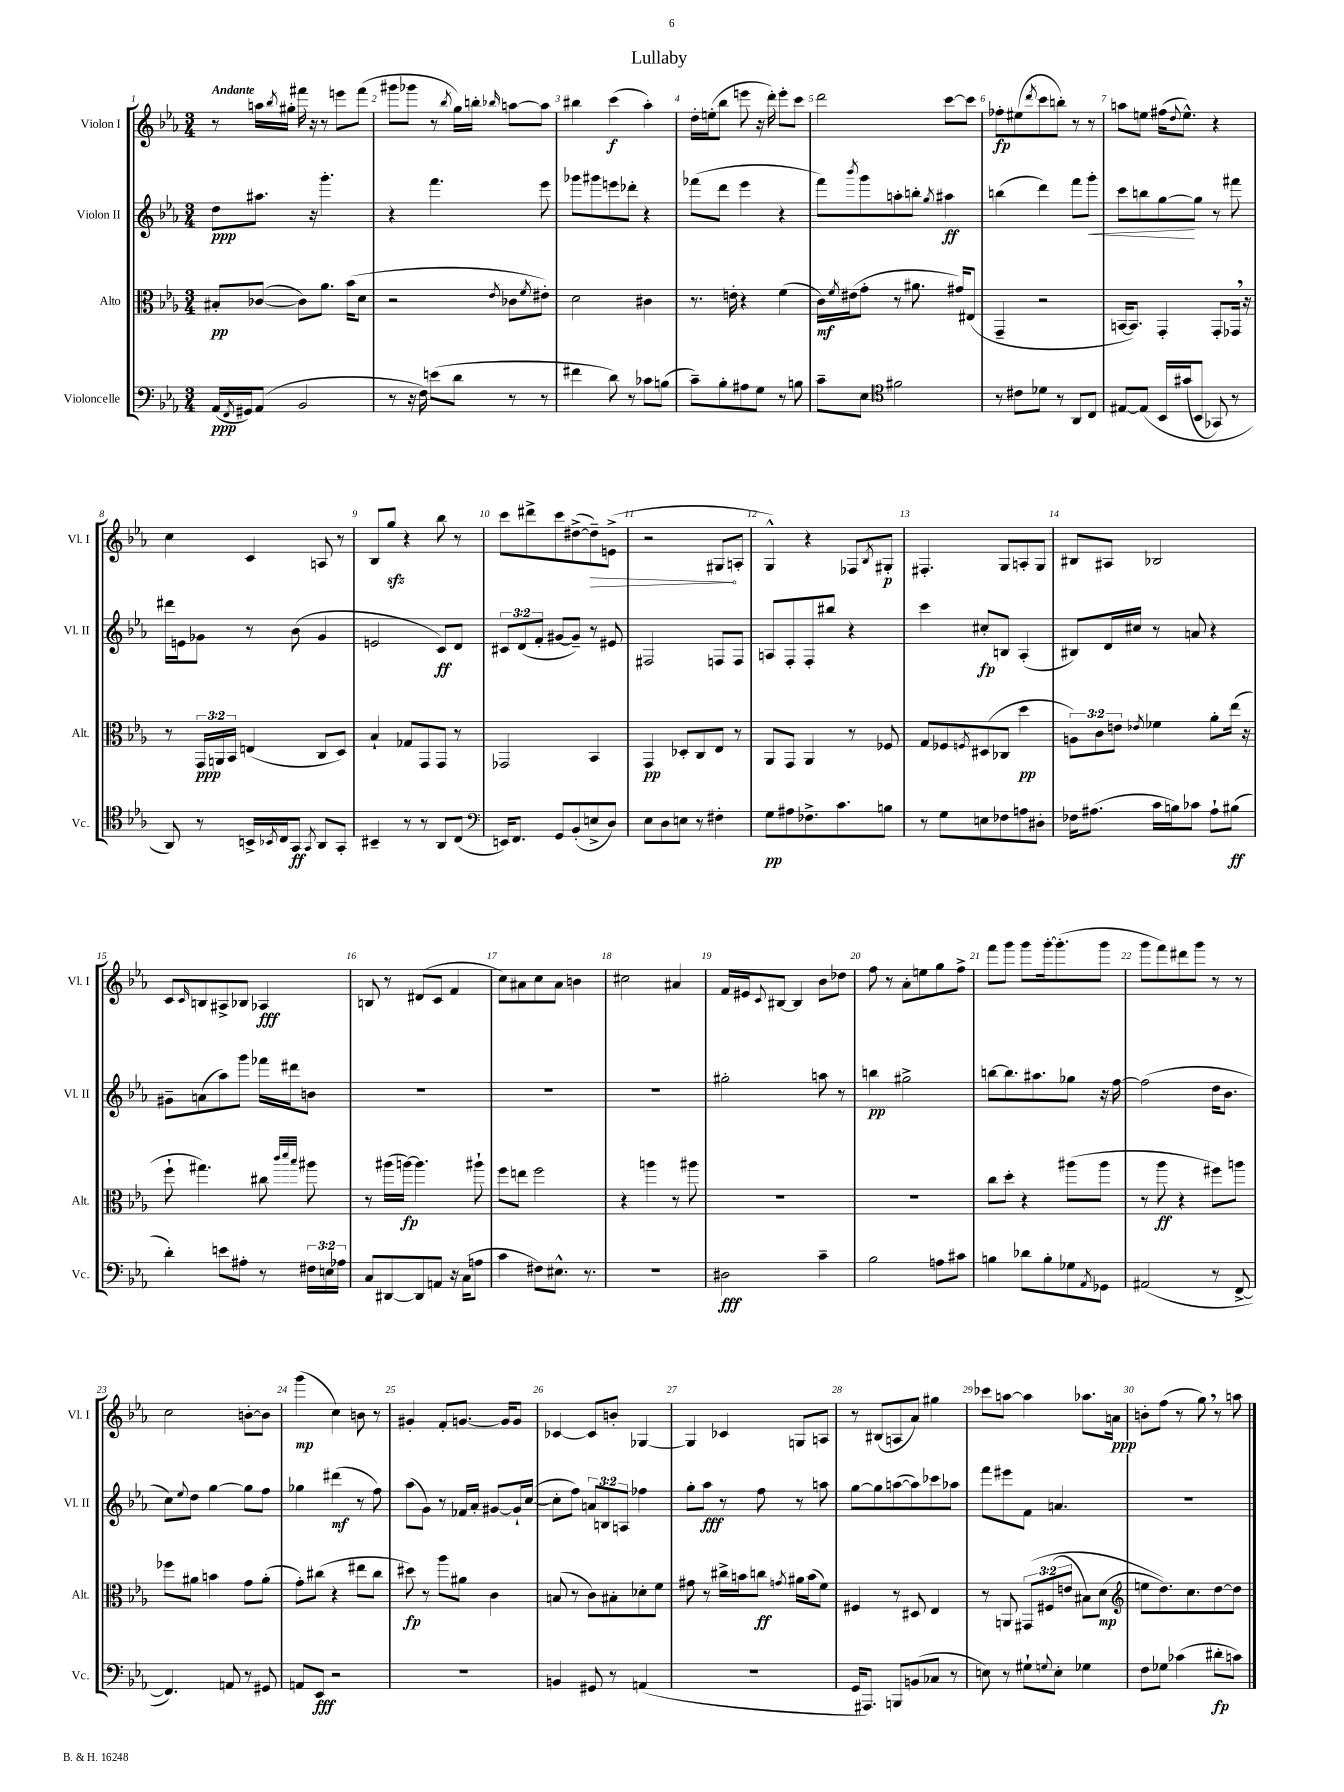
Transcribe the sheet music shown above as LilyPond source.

\header { title = "Lullaby" }
<<
\new StaffGroup <<
\new Staff = "s0" \with { instrumentName = "Violon I" shortInstrumentName = "Vl. I" } {
    \clef treble \key ees \major \numericTimeSignature \time 3/4 \tempo "Andante"
    r8 a''16 \acciaccatura { bes''8 } gis''16-. fis'''16 r16 r8 e'''8 fis'''8( |
    gis'''8 ges'''8 r8 \acciaccatura { bes''8 } g''16) b''16-. \grace { bes''16 } a''8~ a''8 |
    bis''4 c'''4\f( aes''4-.) |
    d''16-. e''16-.( bes''8 e'''8 r16 d'''16-.) e'''8-. c'''8 |
    d'''2 c'''8~ c'''8 |
    fes''8-.\fp eis''8( \acciaccatura { d'''8 } c'''8 b''8-.) r8 r8 |
    a''8 e''8 fis''16( \appoggiatura { d''8 } e''8.-^) r4 |
    c''4 c'4 a8 r8 |
    bes8 g''8\sfz r4 bes''8 r8 |
    c'''8 dis'''8-> c'''8 dis''8~->( \once \override Hairpin.circled-tip = ##t dis''8--\>) e'8->( |
    r2 gis8\! a8-. |
    g4-^) r4 fes8 \acciaccatura { bes8 } gis8-.\p |
    fis4.-. g8 a8-. g8 |
    bis8 ais8 bes2 |
    c'8 \grace { c'16 } b8 ais8-> bes8 aes4\fff |
    b8 r8 dis'8( c'8 f'4 |
    c''8) ais'8 c''8 ais'8 b'4 |
    cis''2 ais'4 |
    f'16 eis'16 \appoggiatura { c'8 } bis8~ bis4 bes'8 des''8 |
    f''8 r8 aes'8-. e''8 g''8 f''8-> |
    f'''8 g'''8 g'''8 g'''16~-. g'''8.-.( g'''8 |
    g'''8 f'''8) dis'''8 g'''8 r8 r8 |
    c''2 b'8~-. b'8 |
    g'''4\mp( c''4) b'8 r8 |
    gis'4-. f'8-. g'8.~ g'16 g'8 |
    ces'4~ ces'8 b'8-. ges4~ |
    ges4 ces'4 g8 a8 |
    r8 bis8( a8 aes'8) gis''4 |
    ces'''8 a''8~ a''4 aes''8. a'16\ppp |
    b'8-. f''8( r8 g''8) \breathe r8 a''8 \bar "|." |
}
\new Staff = "s1" \with { instrumentName = "Violon II" shortInstrumentName = "Vl. II" } {
    \clef treble \key ees \major \numericTimeSignature \time 3/4 \override Staff.TupletNumber.text = #tuplet-number::calc-fraction-text
    d''8\ppp ais''8. r16 g'''4.-. |
    r4 f'''4. ees'''8 |
    ges'''8 gis'''8 e'''8 des'''8-. r4 |
    fes'''8( d'''8 ees'''4 r4 |
    f'''8) \acciaccatura { bes'''8 } g'''8 a''8-. b''8-. \acciaccatura { g''8 } ais''4\ff |
    b''4( d'''4) f'''8 g'''8-.\< |
    c'''8 b''8 g''8~\! g''8 r8 fis'''8 |
    dis'''16 e'16 ges'8 r8 bes'8( ges'4 |
    e'2 c'8\ff) d'8 |
    \tuplet 3/2 { cis'8 d'8( f'8-. } gis'8~ gis'8--) r8 eis'8 |
    fis2 f8 f8 |
    a8 f8-. f8-. bis''8 r4 |
    c'''4 cis''8-.\fp b8 aes4-.( |
    bis8) d'16 cis''16 r8 a'8 r4 |
    gis'8-- a'8( aes''8) g'''8 fes'''16 dis'''16 b'8 |
    R2. |
    R2. |
    R2. |
    gis''2-. a''8 r8 |
    b''4\pp gis''2-> |
    b''8~ b''8. ais''8. ges''8 r16 f''16~ |
    f''2( d''16 bes'8. |
    c''8) \appoggiatura { ees''8 } d''8 g''4~ g''8 f''8 |
    ges''4 dis'''4\mf( r8 f''8) |
    aes''8( g'8) r8 fes'16 aes'16-. gis'8~ gis'16-! c''16~( |
    c''8-. f''8) \tuplet 3/2 { a'8 b8 a8 } fes''4 |
    g''8-. aes''8\fff r8 f''8 r8 a''8 |
    g''8~ g''8 a''8~( a''8) ces'''8 aes''8 |
    f'''8 eis'''8 f'8 a'4. |
    R2. \bar "|." |
}
\new Staff = "s2" \with { instrumentName = "Alto" shortInstrumentName = "Alt." } {
    \clef alto \key ees \major \numericTimeSignature \time 3/4 \override Staff.TupletNumber.text = #tuplet-number::calc-fraction-text
    bis8-.\pp ces'8~( ces'8) aes'8. bes'16( d'8 |
    r2 \acciaccatura { ees'8 } ces'8 \acciaccatura { f'8 } eis'8-.) |
    d'2 cis'4 |
    r8. e'16-. r4 f'4( |
    c'16\mf) \acciaccatura { f'8 } eis'16( g'8-. r8 ais'8. gis'16) eis8( |
    g,4-- r2 |
    b,16~ b,8.) g,4-. g,8-. ges,16 \breathe r16 |
    r8 \tuplet 3/2 { g,16\ppp a,16 bes,16 } e4( c8 d8) |
    bes4-! ges8 g,8 g,8 r8 |
    ges,2 bes,4 |
    g,4\pp des8-. c8 ees8 r8 |
    aes,8 g,8 aes,4 r8 fes8 |
    g8 fes8 \acciaccatura { f8 } dis8( ces8 d''4\pp |
    \tuplet 3/2 { a8) c'8 e'8 } \acciaccatura { ees'8 } fes'4 aes'8-. ees''16( r16 |
    f''8-! gis''4.) cis''8 \grace { c'''32 d'''32 bes''32 } ais''8 |
    r8 ais''16( a''16~\fp) a''4. ais''8-! |
    f''8 e''8 f''2 |
    r4 a''4 r8 ais''8 |
    R2. |
    R2. |
    c''8 d''8-. r4 ais''8( ais''8 |
    r8 aes''8\ff r4 fis''8) a''8 |
    fes''8 ais'8 b'4 g'8 ais'8-.( |
    g'8-.) cis''8( r4 eis''8 cis''8 |
    dis''8\fp) r8 aes''8 ais'8 c'4 |
    b8( r8 c'8) bis8-. des'8-. f'8 |
    gis'8 r8 cis''16-> b'16 c''8\ff \acciaccatura { g'8 } ais'16 b'16( f'8) |
    fis4 r8 dis8 ees4 |
    r8 a,8 \tuplet 3/2 { gis,8\( fis8( e'8 } bis8) d'8\mp( |
    \clef treble e''8 d''8.)\) c''8. d''8~ d''8 \bar "|." |
}
\new Staff = "s3" \with { instrumentName = "Violoncelle" shortInstrumentName = "Vc." } {
    \clef bass \key ees \major \numericTimeSignature \time 3/4 \override Staff.TupletNumber.text = #tuplet-number::calc-fraction-text
    aes,16\ppp( \acciaccatura { f,8 } gis,16) aes,8( bes,2 |
    r8 r16 f16) e'8( d'8 r8 r8 |
    fis'4 d'8) r8 ces'8 b8( |
    c'8--) bes8-. ais8 g8 r8 b8 |
    c'8-- ees8 \clef tenor fis'2 |
    r8 cis'8 des'8 r8 aes,8 c8 |
    eis8~ eis8\( bes,16 gis'16( bes,8 ges,8) r8 |
    aes,8\) r8 b,16-> \acciaccatura { bes,8 } c16 g,8\ff \acciaccatura { g,8 } aes,8 g,8-. |
    bis,4-- r8 r8 aes,8 c8( |
    \clef bass e,16) f,8. g,8 bes,8-.( e8-> d8) |
    ees8 d8 e8 r8 fis4-. |
    g8\pp ais8 fes8.-> c'8. b8 |
    r8 g8 e8 fes8 a8 dis8-. |
    fes16 ais8.( c'16 b16) ces'8 ais8-! bis8\ff( |
    d'4-.) e'8 ais8-. r8 \tuplet 3/2 { fis16 e16 aes16 } |
    c8 dis,8~ dis,8 a,8 r16 c16( a8 |
    c'4 fis8) eis8.-^ r8. |
    R2. |
    dis2\fff c'4-- |
    bes2 a8 cis'8 |
    b4 des'8 b8-. ges8 \acciaccatura { aes,8 } ges,8 |
    ais,2( r8 f,8~-> |
    f,4.) a,8 r8 gis,8 |
    a,8 ees,8\fff r2 |
    R2. |
    b,4 gis,8 r8 a,4( |
    R2. |
    g,16 ais,,8.) b,,8 b,8( ces8 r8 |
    e8) r8 gis8-! \appoggiatura { g8 } e8-. ges4 |
    f8 ges8 ces'4( dis'8-.\fp c'8) \bar "|." |
}
>>
>>
\layout { \context { \Score \override BarNumber.break-visibility = ##(#f #t #t) barNumberVisibility = #all-bar-numbers-visible } }
